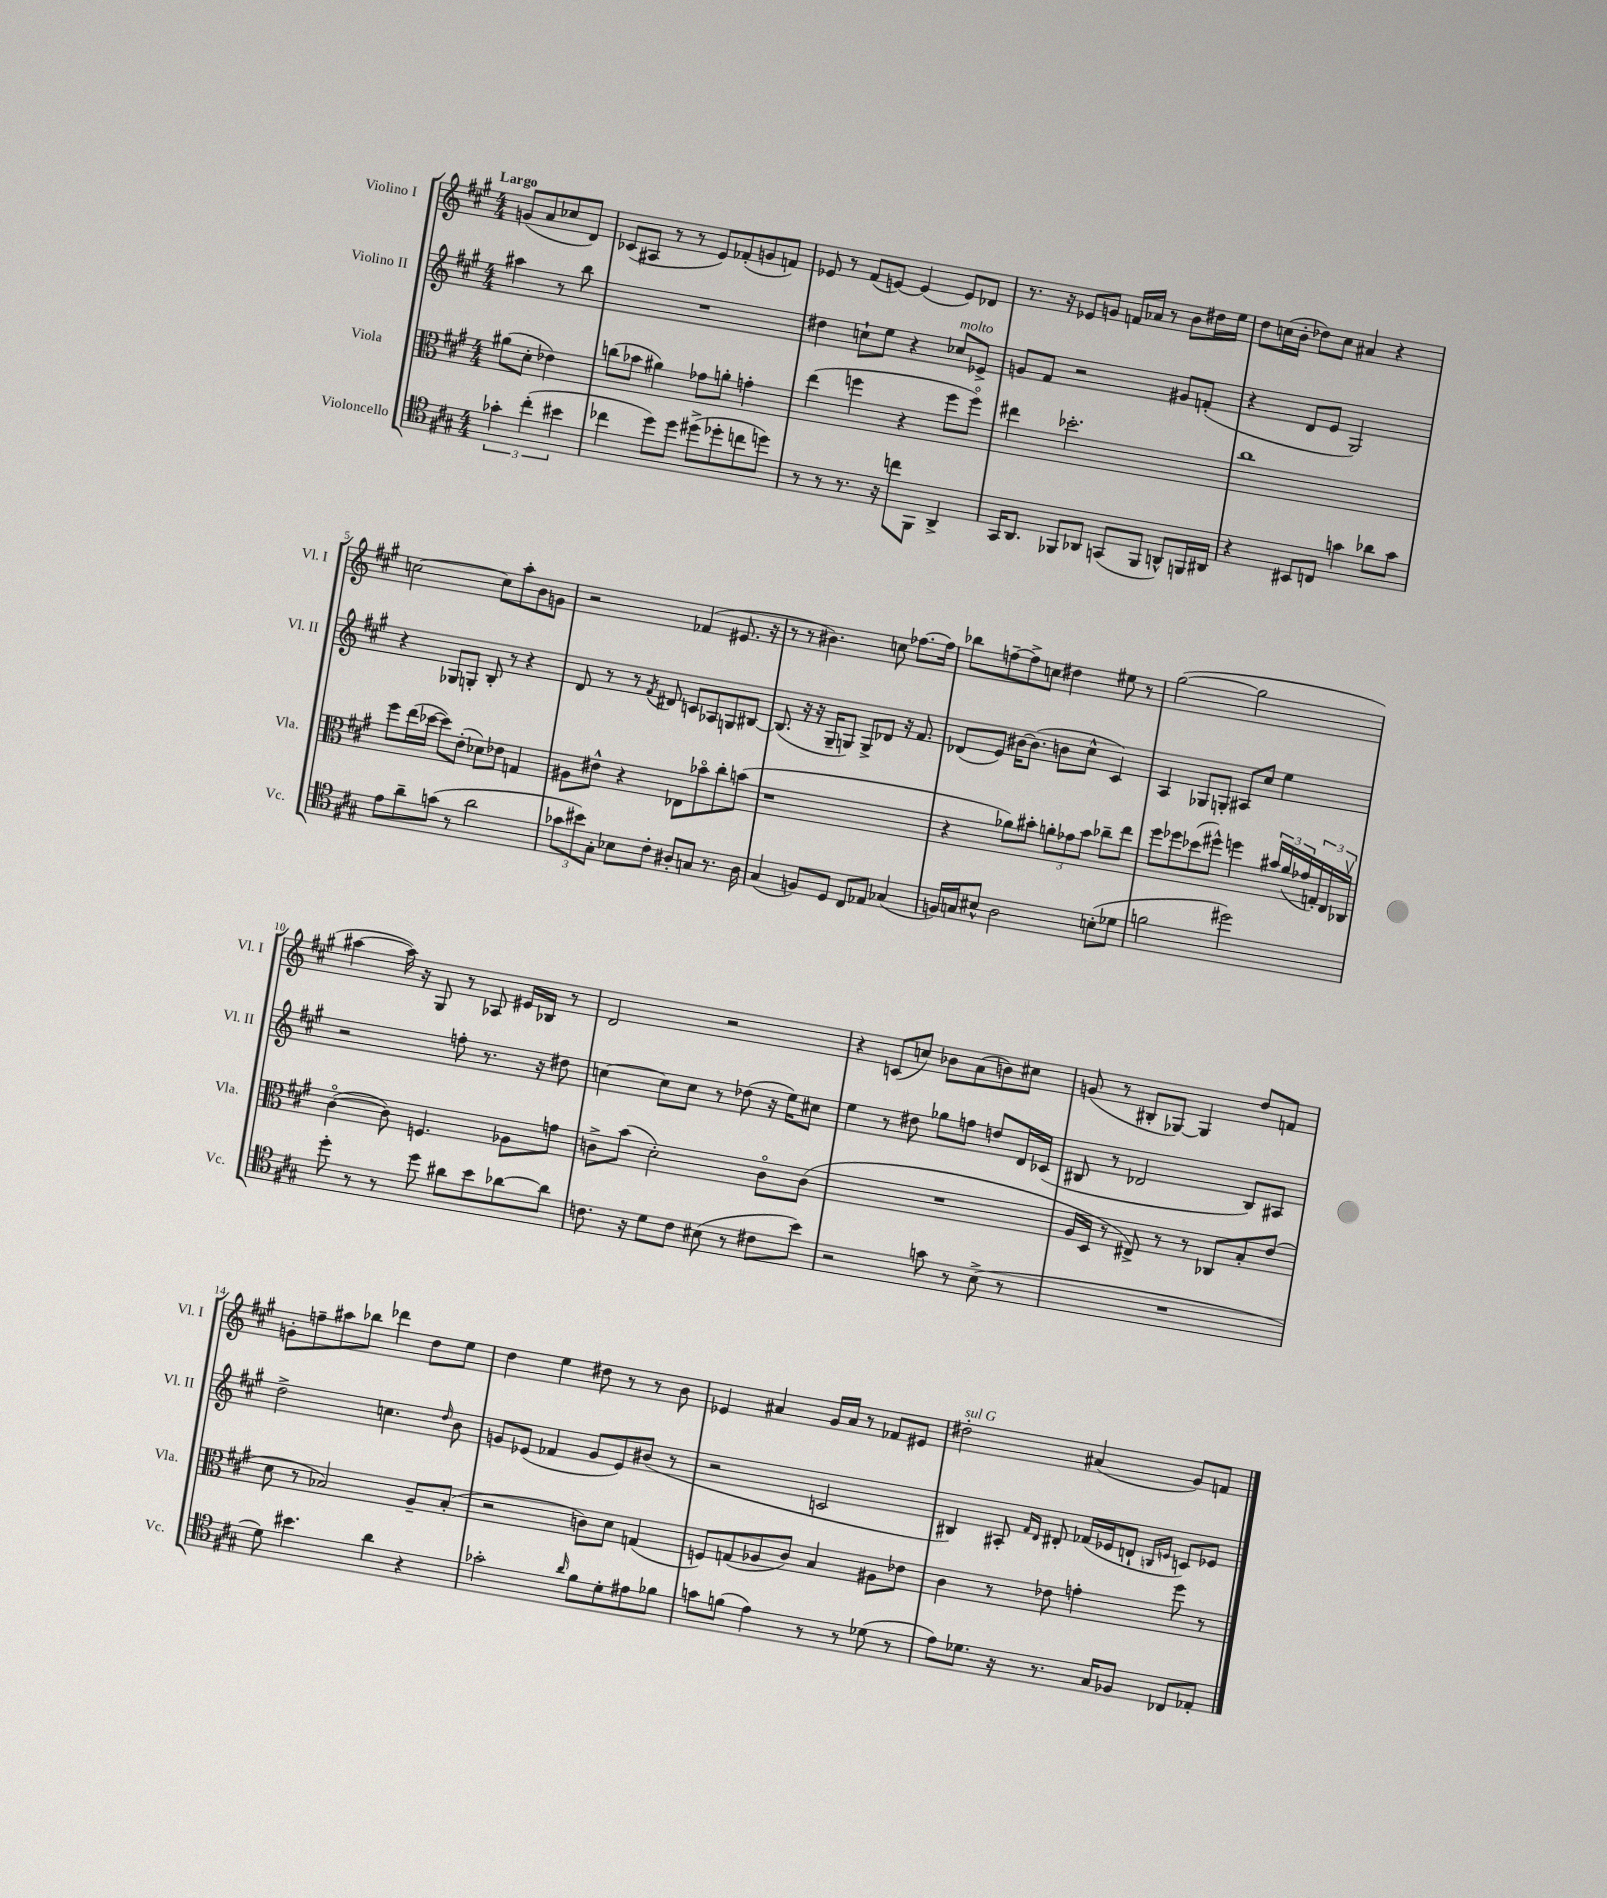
<<
\new StaffGroup <<
\new Staff = "s0" \with { instrumentName = "Violino I" shortInstrumentName = "Vl. I" } {
    \clef treble \key a \major \numericTimeSignature \time 4/4 \partial 2 \tempo "Largo"
    g'8( a'8 ces''8 d'8) |
    ces'8( ais8 r8 r8 e'8) fes'8-.( g'8 f'8) |
    ees'8 r8 fis'8( e'8~) e'4( e'8) des'8 |
    r8. r16 ees'8 g'8 f'16 aes'16 r8 b'8 dis''16 e''16 |
    d''8 c''16( b'16-. des''8) c''8 ais'4 r4 |
    c''2~ c''8 a''8-. b'8 g'8 |
    r2 fes'4( eis'8. r16 |
    r8 r8 bis'4.) c''8 fes''8.~ fes''16 |
    bes''8 f''8~-- f''8-> c''8 dis''4 eis''8 r8 |
    gis''2~( gis''2 |
    ais''4~ ais''16) r16 gis8 r8 aes8 eis'16 bes16 r8 |
    d'2 r2 |
    r4 c'8( c''8) bes'8 a'8( b'8) cis''8 |
    g'8( r8 bis8-. ges8~) ges4 d''8 f'8 |
    g'8-. f''8-- ais''8 bes''8 des'''4 d''8 e''8 |
    d''4 e''4 dis''8 r8 r8 b'8 |
    ees'4 ais'4 gis'16 ais'16 r8 fes'8 eis'8 |
    dis''2-.^\markup { \italic "sul G" } ais'4( gis'8) f'8 \bar "|." |
}
\new Staff = "s1" \with { instrumentName = "Violino II" shortInstrumentName = "Vl. II" } {
    \clef treble \key a \major \numericTimeSignature \time 4/4 \partial 2
    ais''4 r8 b''8 |
    R1 |
    dis''4 c''8-! e''8 r4 ces''8^\markup { \italic "molto" } ees'8-> |
    g'8 fis'8 r2 gis'8 f'8-.( |
    r4 d'8 e'8 gis2) |
    r4 ges8 g8-. b8-. r8 r4 |
    d'8 r8 r8 \acciaccatura { fis'8 } dis'8 c'8 aes8 g8 bis8~ |
    bis8.( r16 r16 gis16-- g8) g8-> des'8 r16 fis'8. |
    des'8( e'8) bis'16~ bis'8.( b'8 cis''8-^ cis'4) |
    a4 ges8 g8-. ais8 cis''8 e''4 |
    r2 f''8-. r8. r16 dis''8 |
    c''4~ c''8 c''8 r8 des''8( r16 e''16) cis''8 |
    e''4 r8 dis''8 ges''8 f''8 d''8 d'16 ces'16( |
    bis8 r8 des'2 bis8) ais8 |
    d''2-> c''4. \grace { d''16 } b'8 |
    g'8 ees'8( fes'4 g'8 ees'8) bis'8( r8 |
    r2 c'2 |
    bis4) ais8-. \grace { fis'16 d'16 } dis'8-. fes'16( ees'16 d'8-! \grace { b16 e'16 } c'8) ees'8 \bar "|." |
}
\new Staff = "s2" \with { instrumentName = "Viola" shortInstrumentName = "Vla." } {
    \clef alto \key a \major \numericTimeSignature \time 4/4 \partial 2
    ais'8( d'8-. ees'4) |
    c''8( bes'8 ais'4) ges'8 a'8-. g'4-. |
    e''4( f''4 r4 f''8 f''8\flageolet) |
    eis''4 des''2.-. |
    cis''1 |
    fis''8 e''16( des''16~ des''8) e'8-.( des'8) ees'8 g4 |
    ais8 eis'8-^ r4 ees8 bes'8\flageolet cis''8-. b'8( |
    r1 |
    r4 aes'8) bis'8-. \tuplet 3/2 { a'8-. ges'8 bis'8 } ces''8-- e''8 |
    fis''8 fes''8 des''8( fis''8-^) f''4 \tuplet 3/2 { bis'16 a'16( ges'16 } \tuplet 3/2 { g16-.) e16 ces16\upbow } |
    cis'4~\flageolet( cis'8) f4. aes8 g'8 |
    c'8-> b'8( d'2-.) c'8\flageolet c'8( |
    R1 |
    a16 d16 r8 eis8->) r8 r8 ces8 b8-. e'8( |
    d'8 r8 bes2) a8-- bes8-.( |
    r2 c'8) d'8 g4( |
    f8) g8( aes8 cis'8) b4 ais8 ees'8 |
    cis'4 r8 ees'8 g'4-. fis''8 r8 \bar "|." |
}
\new Staff = "s3" \with { instrumentName = "Violoncello" shortInstrumentName = "Vc." } {
    \clef tenor \key a \major \numericTimeSignature \time 4/4 \partial 2
    \tuplet 3/2 { ges'4-. cis''4-.( bis'4 } |
    ces''4 d''8) d''8 dis''8->( des''8-. c''8 d''8) |
    r8 r8 r8. r16 c''8 fis,8 a,4-> |
    gis,16 a,8. fes,8 aes,8 g,8( fes,8 a,8-^) f,16 ais,16 |
    r4 bis,8 c8 g'4 aes'8 g'8 |
    e'8 a'8-- g'8( r8 a'2 |
    \tuplet 3/2 { ges'8 bis'8) gis8-. } bes8 cis'8-. ais8-. g8 r8. ais16 |
    gis4( f8) d8 cis8 ees8 ges4( |
    f16) g16 bis8-^ a2 b8-.( des'8 |
    f'2 dis''2) |
    d''8-. r8 r8 d''8 ais'8 b'8 aes'8~ aes'8 |
    c'8. r16 d'8 c'8 bis8( r8 cis'8 b'8) |
    r2 g'8 r8 b8->( r8 |
    R1 |
    d'8) bis'4. a'4 r4 |
    ges'2-. \grace { a'16 } fis'8 d'8-. eis'8 fes'8 |
    g'8 f'8( e'4) r8 r8 des'8( r8 |
    e'8) des'8. r16 r8. gis16 fes8 ces8 ees8-. \bar "|." |
}
>>
>>
